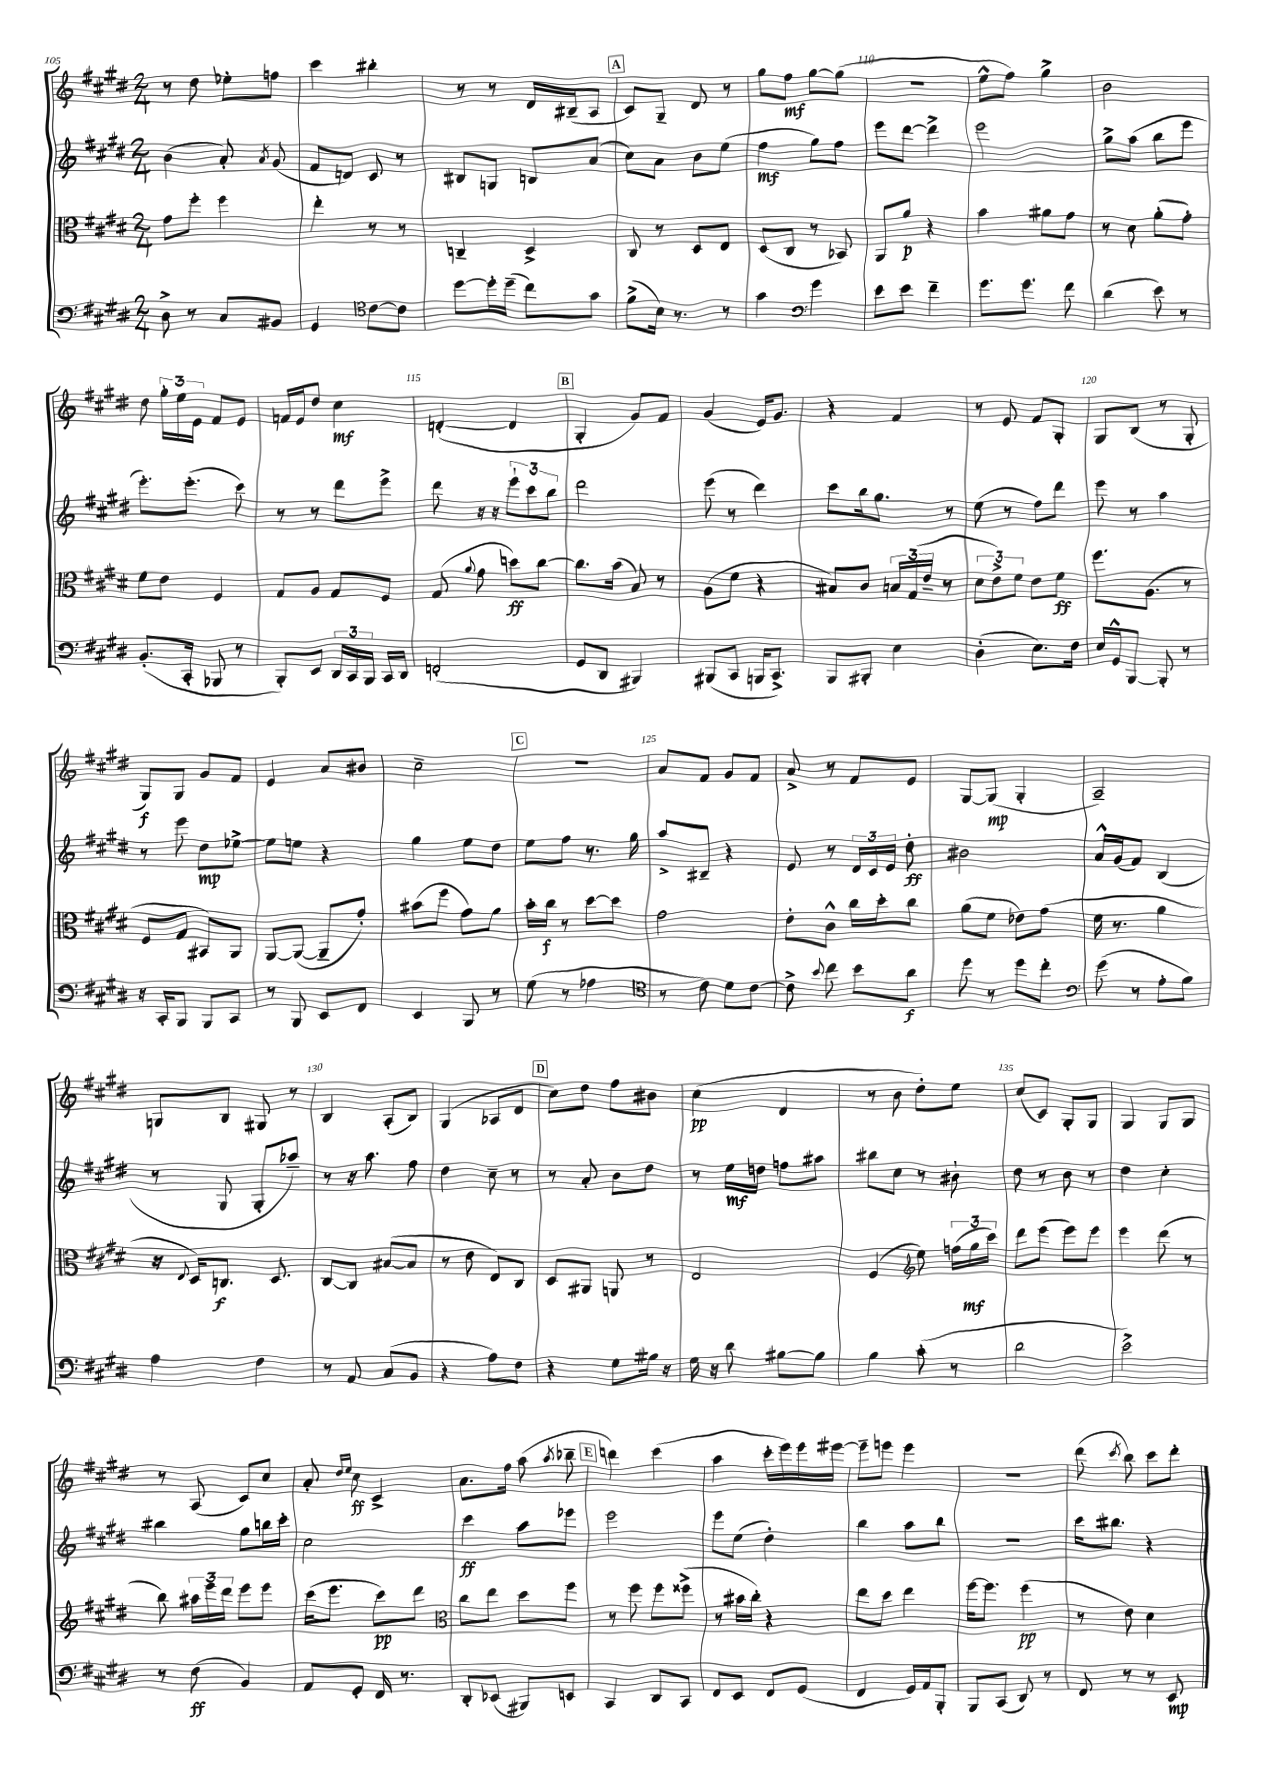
<<
\new StaffGroup <<
\new Staff = "s0" {
    \clef treble \key e \major \numericTimeSignature \time 2/4
    \autoBeamOff r8 dis''8 ees''8[-. f''8] |
    cis'''4 bis''4-. |
    r8 r8 dis'16[ bis16--( a8] |
    \mark \markup { \box "A" } cis'8[) gis8]-- dis'8 r8 |
    gis''8[ fis''8]\mf gis''8[~ gis''8]( |
    R2 |
    e''8[-^ fis''8]) gis''4-> |
    b'2 |
    dis''8 \tuplet 3/2 { gis''16[-. e''16 e'16] } fis'8[ e'8] |
    f'16[ e'16 dis''8] cis''4\mf |
    d'4~-.( d'4 |
    \mark \markup { \box "B" } gis4-. gis'8[) fis'8] |
    gis'4( e'16[) gis'8.] |
    r4 fis'4 |
    r8 e'8 fis'8[ gis8]-. |
    gis8[ b8]( r8 gis8-. |
    gis8[\f) gis8] gis'8[ fis'8] |
    e'4 a'8[ bis'8] |
    cis''2-- |
    \mark \markup { \box "C" } R2 |
    a'8[ fis'8] gis'8[ fis'8] |
    a'8-> r8 fis'8[ e'8] |
    gis8[~ gis8]\mp( gis4-. |
    a2--) |
    g8[ b8] gis8 r8 |
    b4 a8[-.( b8]) |
    gis4( aes8[ dis'8] |
    \mark \markup { \box "D" } cis''8[) dis''8] fis''8[ bis'8] |
    cis''4\pp( dis'4 |
    r8 b'8 dis''8[-.) e''8] |
    cis''8[( cis'8]) gis8[-. gis8] |
    gis4 gis8[ gis8] |
    r8 a8( cis'8[) cis''8] |
    a'8-. \grace { dis''16[ e''16] } cis''8\ff cis'4-> |
    a'8.[ fis''16] a''8( \acciaccatura { a''8 } bes''8-- |
    \mark \markup { \box "E" } d'''4) cis'''4( |
    a''4 cis'''16[-. e'''16) e'''16 eis'''16]~ |
    eis'''8[-- e'''8] e'''4 |
    R2 |
    dis'''8( \acciaccatura { cis'''8 } b''8) cis'''8[ dis'''8]-. \bar "|." |
}
\new Staff = "s1" {
    \clef treble \key e \major \numericTimeSignature \time 2/4
    \autoBeamOff b'4( a'8-.) \acciaccatura { a'8 } gis'8( |
    fis'8[ d'8]) cis'8 r8 |
    bis8[ g8] b8[ a'8]( |
    \mark \markup { \box "A" } cis''8[) a'8] b'8[ e''8]( |
    fis''4\mf gis''8[) fis''8] |
    e'''8[ dis'''8]~ dis'''4-> |
    e'''2 |
    gis''8[-> a''8]( b''8[ e'''8] |
    e'''8.[-.) e'''8.]-.( cis'''8) |
    r8 r8 dis'''8[ e'''8]-> |
    dis'''8 r16 r16 \tuplet 3/2 { e'''8[-! cis'''8 b''8] } |
    \mark \markup { \box "B" } dis'''2 |
    e'''8( r8 dis'''4) |
    cis'''8[ b''16 gis''8.] r8 |
    e''8( r8 fis''8[) dis'''8] |
    e'''8 r8 a''4 |
    r8 e'''8 dis''8[\mp ees''8]~-> |
    ees''8[ e''8] r4 |
    gis''4 e''8[ dis''8] |
    \mark \markup { \box "C" } e''8[ fis''8] r8. gis''16 |
    a''8[-> bis8]-- r4 |
    e'8 r8 \tuplet 3/2 { dis'16[ cis'16 e'16] } dis''8-.\ff |
    bis'2 |
    a'16[-^ gis'16( fis'8]) b4( |
    r8 gis8 gis8[-. aes''8]--) |
    r8 r16 a''8. fis''8 |
    dis''4 cis''8-- r8 |
    \mark \markup { \box "D" } r8 a'8-. b'8[ dis''8] |
    r8 e''16[\mf d''16] f''8[ ais''8] |
    bis''8[ cis''8] r8 bis'8-! |
    dis''8 r8 b'8 r8 |
    dis''4 cis''4-. |
    bis''4 gis''8[ b''16 cis'''16]-. |
    cis''2 |
    cis'''4\ff a''8[ ees'''8] |
    \mark \markup { \box "E" } e'''2 |
    e'''8[ e''8]( dis''4-.) |
    b''4 a''8[ b''8] |
    r2 |
    cis'''16[ bis''8.] r4 \bar "|." |
}
\new Staff = "s2" {
    \clef alto \key e \major \numericTimeSignature \time 2/4
    \autoBeamOff gis'8[ fis''8]-. fis''4 |
    e''4-. r8 r8 |
    c4-- dis4-> |
    \mark \markup { \box "A" } cis8 r8 dis8[ e8] |
    dis8[( cis8] r8 bes,8) |
    a,8[ a'8]\p r4 |
    b'4 ais'8[ gis'8] |
    r8 dis'8 a'8[-.( gis'8]-.) |
    fis'8[ e'8] fis4 |
    gis8[ a8] gis8[ fis8] |
    gis8( \appoggiatura { a'8 } gis'8 d''8[\ff) cis''8]~ |
    \mark \markup { \box "B" } cis''8.[ b'16]( b8) r8 |
    a8[( fis'8] r4 |
    bis8[) cis'8] \tuplet 3/2 { b16[ gis16( e'16]-- } r8 |
    \tuplet 3/2 { dis'8[ e'8->) fis'8] } e'8[ fis'8]\ff |
    fis''8.[ a8.]( r8 |
    fis8[ gis8] bis,8[) a,8] |
    a,8[~ a,8]~( a,8[-- gis'8]-.) |
    bis'8[( fis''8] gis'8[) a'8] |
    \mark \markup { \box "C" } b'16[-. cis''16]\f r8 dis''8[~ dis''8] |
    gis'2 |
    e'8[-. cis'8]-^ cis''16[ dis''16-. cis''8] |
    a'8[( fis'8] ees'8[) gis'8]( |
    fis'16 r8. a'4 |
    r16 \appoggiatura { e8 } dis16[) c8.]\f dis8. |
    cis8[~ cis8] bis8[~( bis8] |
    r8 e'8 e8[) cis8] |
    \mark \markup { \box "D" } dis8[ ais,8] a,8 r8 |
    e2 |
    fis4( \clef treble e''8) \tuplet 3/2 { f''16[( gis''16\mf cis'''16]) } |
    dis'''8[ e'''8]( e'''8[) e'''8] |
    e'''4 dis'''8( r8 |
    b''8) \tuplet 3/2 { ais''16[ e'''16 dis'''16] } e'''8[ e'''8] |
    cis'''16[( e'''8.] cis'''8[\pp) dis'''8] |
    \clef alto cis''8[ e''8] dis''8[ fis''8] |
    \mark \markup { \box "E" } r8 fis''8 fis''8[ fisis''8]->( |
    r8 bis'16[ cis''16]-.) r4 |
    e''8[ dis''8] e''4 |
    fis''16[~ fis''8.] fis''4\pp( |
    r8 e'8) dis'4 \bar "|." |
}
\new Staff = "s3" {
    \clef bass \key e \major \numericTimeSignature \time 2/4
    \autoBeamOff dis8-> r8 cis8[ bis,8] |
    gis,4 \clef tenor cis'8[~ cis'8] |
    dis''8[~ dis''16-. dis''16]--( cis''8[) gis'8] |
    \mark \markup { \box "A" } fis'8[->( b16]) r8. r8 |
    gis'4 \clef bass gis'4 |
    e'8[ e'8] fis'4-- |
    gis'8.[ gis'8.] fis'8 |
    dis'4( e'8) r8 |
    b,8.[-.( cis,16]-. bes,,8 r8 |
    b,,8[-.) e,8] \tuplet 3/2 { dis,16[ cis,16 b,,16] } cis,16[ dis,16] |
    f,2-.( |
    \mark \markup { \box "B" } gis,8[ dis,8] bis,,4) |
    bis,,8[( cis,8] b,,16[ cis,8.]->) |
    b,,8[ bis,,8]-. e4 |
    dis4-.( e8.[) fis16] |
    e16[ gis,16-^ b,,8]~ b,,8-. r8 |
    r16 cis,16[-. b,,8] b,,8[ cis,8] |
    r8 b,,8 e,8[ fis,8] |
    e,4 b,,8 r8 |
    \mark \markup { \box "C" } gis8( r8 aes4 |
    \clef tenor r8 cis'8) dis'8[ cis'8]~ |
    cis'8-> \appoggiatura { b'8 } cis''8 b'8[ a'8]\f |
    dis''8 r8 dis''8[ cis''8]-. |
    \clef bass gis'8( r8 a8[-. b8]) |
    a4 fis4 |
    r8 a,8 cis8[( b,8] |
    r4 a8[) fis8] |
    \mark \markup { \box "D" } r4 gis8[ bis16] r16 |
    gis16 r16 dis'8 bis8[~ bis8] |
    b4 cis'8-.( r8 |
    dis'2 |
    e'2->) |
    r8 fis8\ff( b,4) |
    a,8[ gis,8]-. fis,16 r8. |
    dis,8[-. ees,8]( bis,,8[) e,8] |
    \mark \markup { \box "E" } cis,4 dis,8[ cis,8] |
    fis,8[ e,8] fis,8[ gis,8]( |
    fis,4 gis,16[) a,16 b,,8]-. |
    b,,8[ cis,8]( dis,8) r8 |
    fis,8 r8 r8 e,8\mp \bar "|." |
}
>>
>>
\layout { \context { \Score currentBarNumber = #105 \override BarNumber.break-visibility = ##(#f #t #t) barNumberVisibility = #(every-nth-bar-number-visible 5) } }
